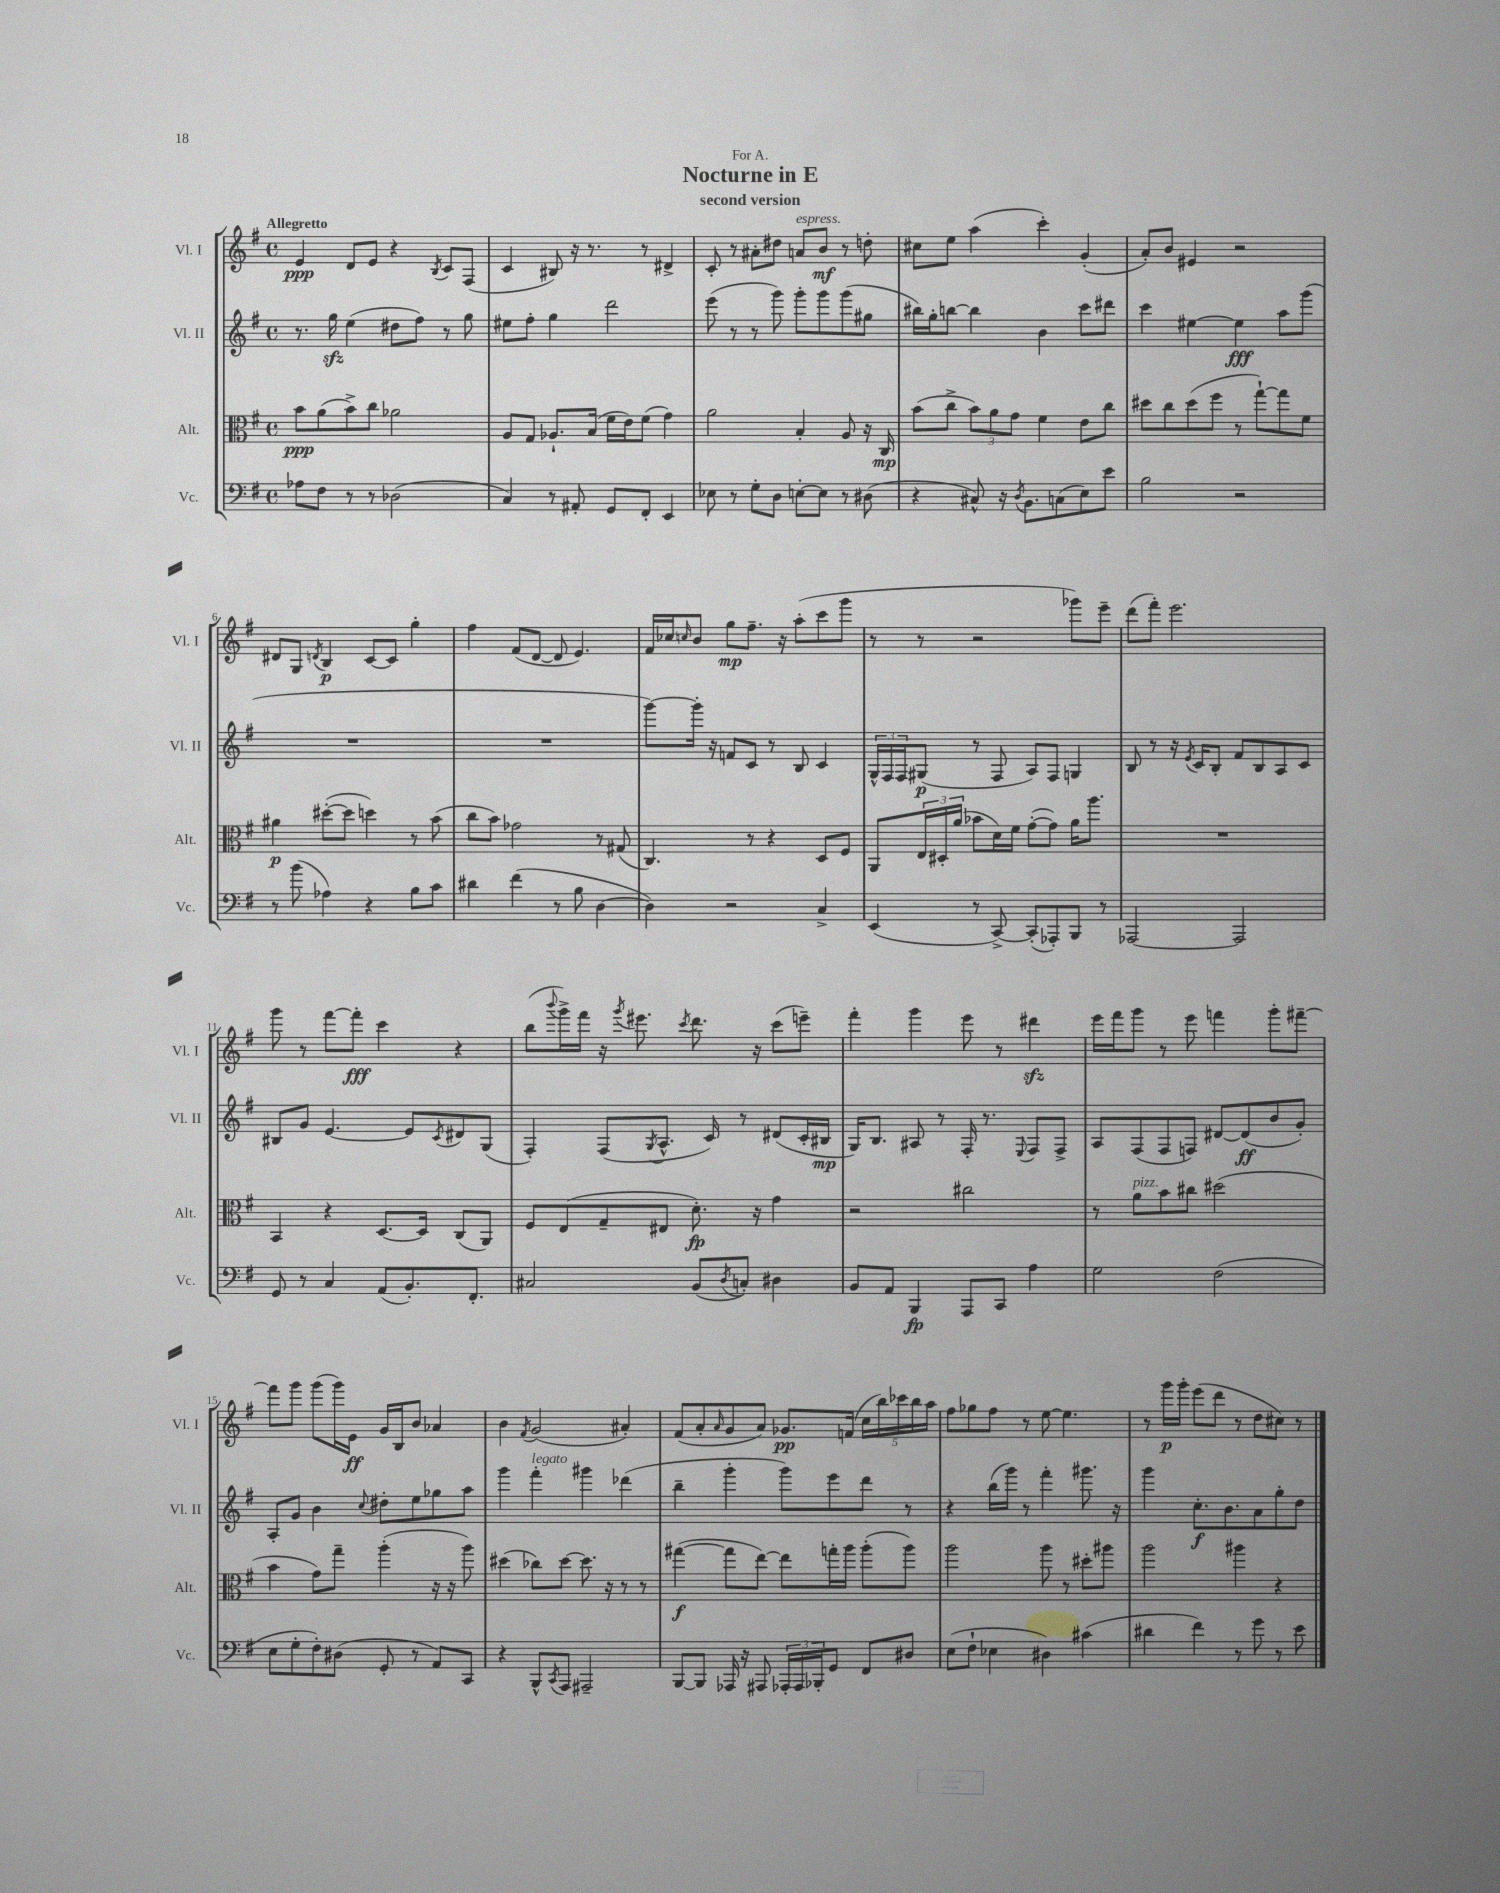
\header { title = "Nocturne in E" subtitle = "second version" dedication = "For A." }
<<
\new StaffGroup <<
\new Staff = "s0" \with { instrumentName = "Vl. I" shortInstrumentName = "Vl. I" } {
    \clef treble \key g \major \defaultTimeSignature \time 4/4 \tempo "Allegretto"
    e'4\ppp d'8 e'8 r4 \acciaccatura { b8 } c'8 fis8( |
    c'4 bis8) r16 r8. r8 dis'4-> |
    c'8-. r8 ais'8-. dis''8 a'8^\markup { \italic "espress." } b'8\mf r8 d''8-. |
    cis''8 e''8 a''4( c'''4-.) g'4-.( |
    a'8-.) b'8 eis'4 r2 |
    dis'8 g8 \acciaccatura { d'8 } b4\p c'8~ c'8 g''4-. |
    fis''4 fis'8( d'8~ d'8 e'4.) |
    fis'16 ces''16 \grace { c''16 } b'8 g''8\mp fis''8.-- r16 a''8-.( c'''8 g'''8 |
    r8 r8 r2 ges'''8) e'''8-- |
    d'''8( fis'''8-.) e'''2. |
    g'''8 r8 fis'''8~ fis'''8-.\fff c'''4 r4 |
    b''8( \appoggiatura { b'''8 } g'''16->) fis'''16 r16 \acciaccatura { g'''8 } eis'''8. \acciaccatura { c'''8 } d'''8. r16 c'''8( e'''8--) |
    fis'''4-. g'''4 e'''8 r8 dis'''4\sfz |
    e'''16 fis'''16 g'''8 r8 e'''8 f'''4 g'''8-. fis'''8~-- |
    fis'''8 g'''8 g'''8( g'''16) e'16\ff g'16 b16 b'8 aes'4 |
    b'4 \acciaccatura { fis'8 } g'2( ais'4-.) |
    fis'8( a'8-. \grace { a'16 } g'8 a'8) ges'8.\pp f'16( \tuplet 5/4 { c''16 b''16) ces'''16 b''16 a''16 } |
    fis''8 ges''8 fis''8 r8 e''8~ e''4. |
    r8 g'''16\p g'''16-. e'''8( d'''8 r8 d''8 cis''8) r8 \bar "|." |
}
\new Staff = "s1" \with { instrumentName = "Vl. II" shortInstrumentName = "Vl. II" } {
    \clef treble \key g \major \defaultTimeSignature \time 4/4
    r8. g''16\sfz e''4( dis''8 fis''8) r8 g''8 |
    eis''8 fis''8-. g''4 d'''2 |
    e'''8( r8 r8 g'''8) g'''8-. g'''8 g'''8( gis''8 |
    bis''16) g''16-. b''8~ b''4 b'4 c'''8 dis'''8 |
    c'''4 eis''4~ eis''4\fff a''8 g'''8( |
    R1 |
    R1 |
    g'''8~) g'''16-. r16 f'8 c'8 r8 b8 c'4 |
    \tuplet 3/2 { g16-^ fis16 fis16 } gis8\p( r8 fis8 a8) fis8 g4 |
    b8 r8 r16 \acciaccatura { e'8 } c'16 b8-. fis'8 b8 a8 c'8 |
    bis8 g'8 e'4.~ e'8 \acciaccatura { c'8 } dis'8 g8( |
    fis4-.) fis8( \acciaccatura { g8 } a8.-^ c'16) r8 dis'8( c'16-. bis16\mp |
    g16) b8. ais8 r8 fis16-. r8. \appoggiatura { e8 } fis8 fis8-> |
    a8 fis8( fis8 f8) dis'8~ dis'8\ff( b'8 g'8-.) |
    a8-. g'8 b'4 \appoggiatura { c''8 } dis''8-. e''8 ges''8 a''8 |
    g'''4 fis'''4-.^\markup { \italic "legato" } gis'''4 des'''4( |
    b''4-- g'''4-. g'''8) e'''8 d'''8 r8 |
    r4 b''16( g'''16) r8 fis'''4-. gis'''8. r16 |
    g'''4 c''8.-.\f b'8. a'8 g''8-. d''8 \bar "|." |
}
\new Staff = "s2" \with { instrumentName = "Alt." shortInstrumentName = "Alt." } {
    \clef alto \key g \major \defaultTimeSignature \time 4/4
    b'8\ppp a'8( b'8->) c''8 aes'2 |
    a8 g8 aes8.-! b16( fis'16 e'16) fis'8( g'4) |
    a'2 b4-. a8 r16 c16\mp |
    b'8( c''8-> \tuplet 3/2 { b'8) a'8 g'8 } fis'4 e'8 c''8 |
    dis''8 c''8 dis''8( fis''8 r8 g''8~-!) g''8 fis'8 |
    ais'4\p dis''8~-.( dis''8 d''4) r8 b'8( |
    c''8 b'8) ges'2 r8 gis8( |
    c4.) r8 r4 d8 fis8 |
    a,8 \tuplet 3/2 { e16 dis16-. a'16( } bes'8 d'16) fis'16 g'8~-.( g'8) a'16 a''8. |
    R1 |
    b,4 r4 d8.~ d16 c8( a,8) |
    fis8 e8( g8-- eis8 d'8.-.\fp) r16 g'4 |
    r2 cis''2 |
    r8 a'8^\markup { \italic "pizz." } b'8 cis''8 dis''2( |
    b'4 g'8) g''8-- a''4-.( r16 r16 a''8) |
    dis''4( ces''8) dis''8~ dis''8. r16 r8 r8 |
    gis''4~\f( gis''8 e''8~) e''8 g''16-. a''16 a''8-.( a''8) |
    a''2 a''8 r8 dis''8-. ais''8 |
    a''2 ais''4 r4 \bar "|." |
}
\new Staff = "s3" \with { instrumentName = "Vc." shortInstrumentName = "Vc." } {
    \clef bass \key g \major \defaultTimeSignature \time 4/4
    aes8 fis8 r8 r8 des2( |
    c4) r8 ais,8-. g,8 fis,8-. e,4 |
    ees8 r8 g8-. d8 e8~-. e8 r8 dis8( |
    r4 cis8-^) r16 \acciaccatura { d8 } b,8. c8( e8) e'8 |
    b2 r2 |
    r8 b'8( aes4) r4 b8 c'8 |
    dis'4 fis'4( r8 b8 d4~ |
    d4) r2 c4-> |
    e,4( r8 c,8~->) c,8-.( aes,,8-.) b,,8 r8 |
    aes,,2~ aes,,2 |
    g,8 r8 c4 a,8( b,8.-.) fis,8.-. |
    cis2 b,8( \acciaccatura { d8 } c8-.) dis4 |
    b,8 a,8 b,,4\fp a,,8 c,8 a4 |
    g2 fis2( |
    e8 g8-. fis8-.) dis8( g,8-. r8 a,8) c,8 |
    r4 b,,8-^ \acciaccatura { c,8 } a,,8 ais,,2-- |
    b,,8~ b,,8 aes,,16 r16 ais,,8 \tuplet 3/2 { aes,,16-. aes,,16 bes,,16-. } g,8 fis,8 dis8 |
    e8( fis8-! ees4 dis4) cis'4( |
    dis'4 fis'4) r8 g'8 r8 e'8 \bar "|." |
}
>>
>>
